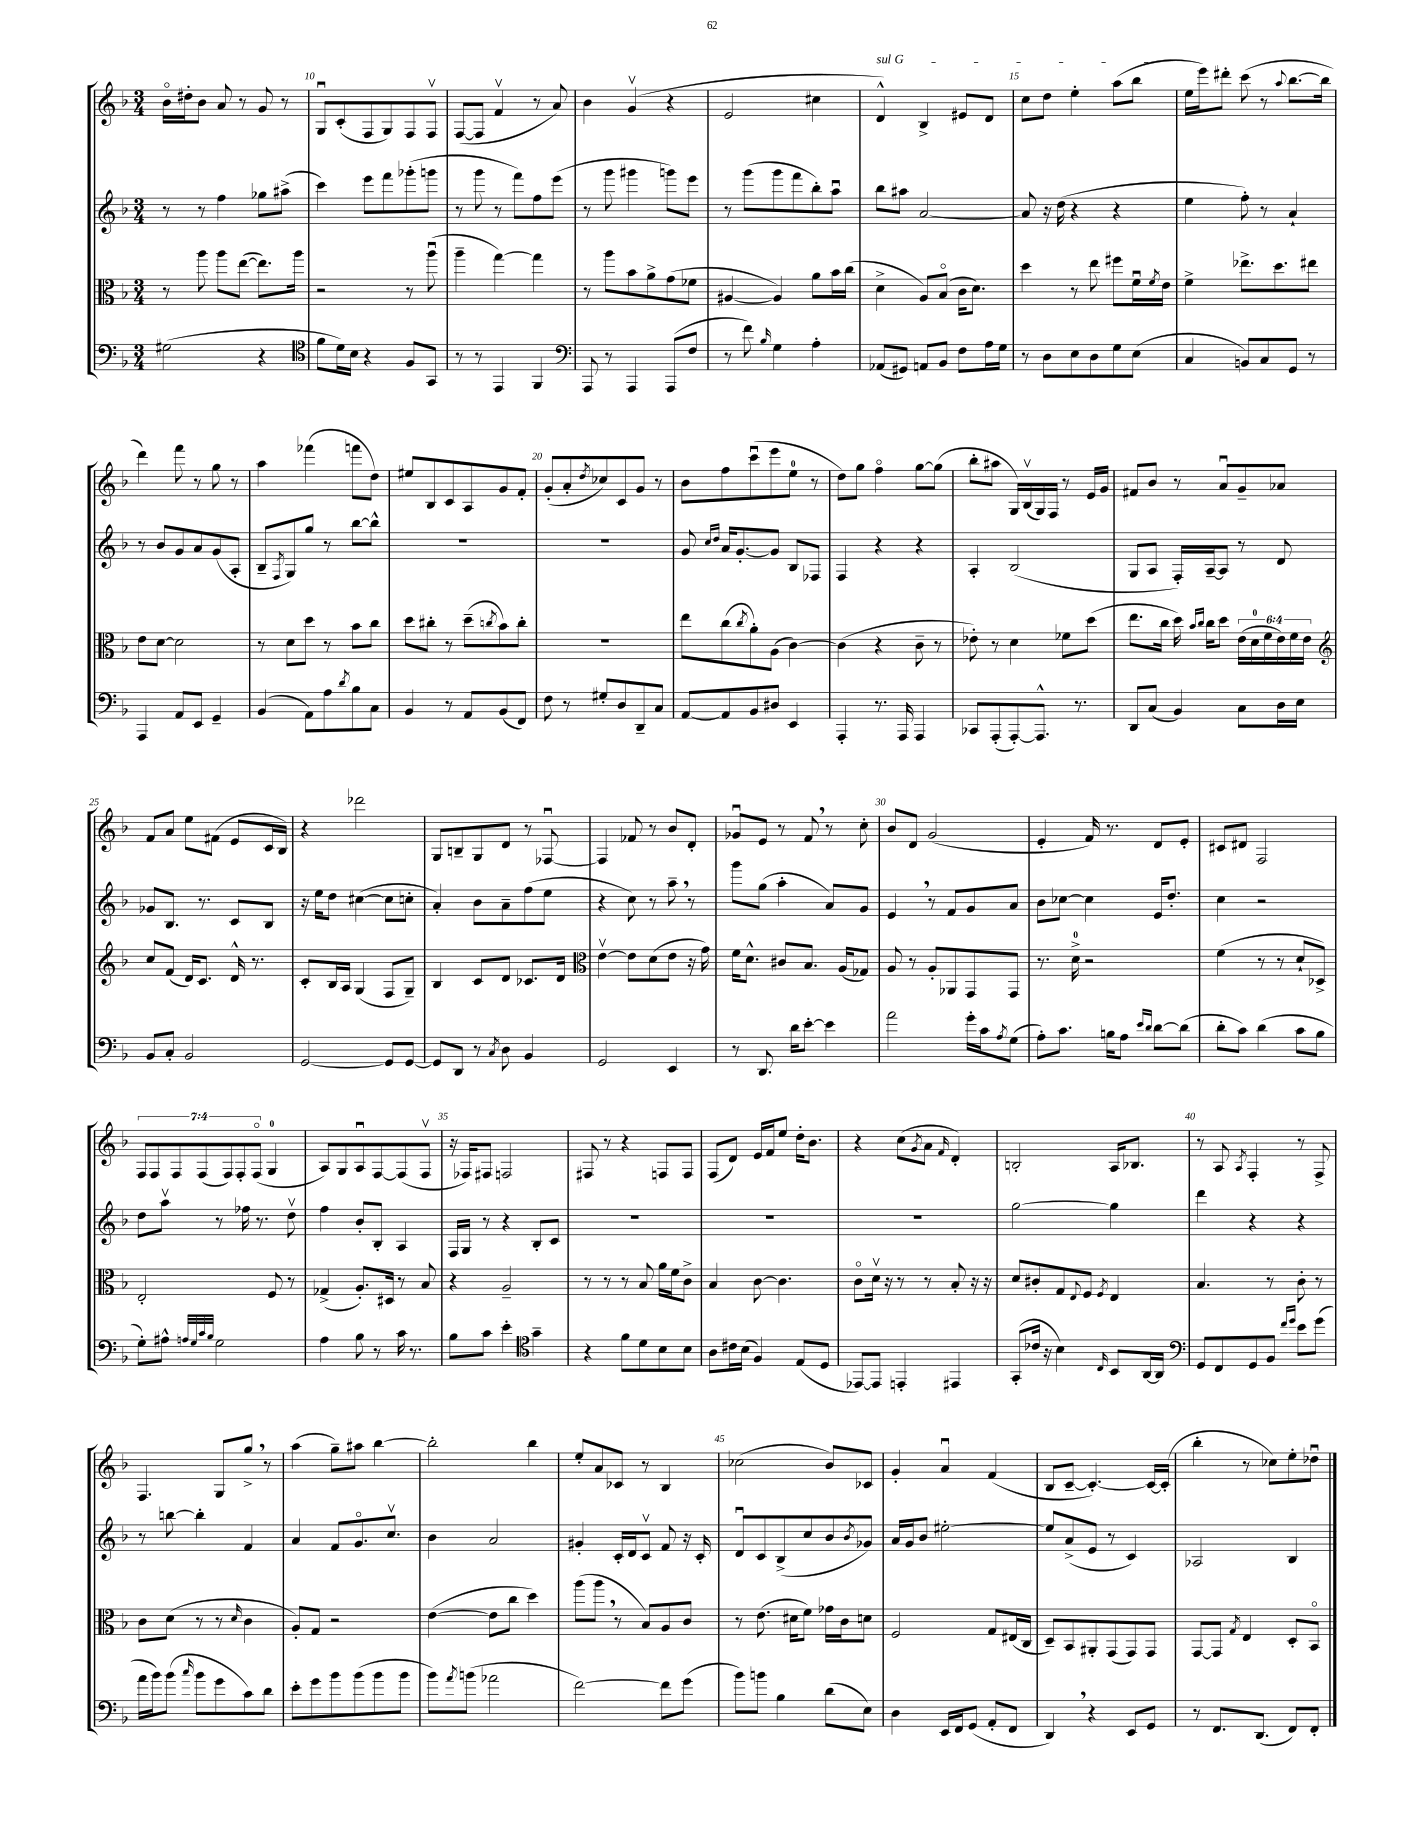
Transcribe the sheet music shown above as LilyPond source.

<<
\new StaffGroup <<
\new Staff = "s0" {
    \clef treble \key f \major \numericTimeSignature \time 3/4 \override Staff.TupletNumber.text = #tuplet-number::calc-fraction-text
    bes'16\flageolet dis''16-. bes'8 a'8 r8 g'8 r8 |
    g8\downbow c'8-.( f8 g8) f8 f8\upbow |
    f8~( f8 f'4\upbow r8 a'8) |
    bes'4 g'4\upbow( r4 |
    e'2 cis''4 |
    \once \override TextSpanner.bound-details.left.text = \markup { \italic "sul G" } d'4-^\startTextSpan) bes4-> eis'8 d'8 |
    c''8 d''8 e''4-. a''8( bes''8\stopTextSpan |
    e''16 e'''16) dis'''8-. c'''8( r8 \appoggiatura { a''8 } bes''8.~ bes''16 |
    d'''4) f'''8 r8 g''8 r8 |
    a''4 fes'''4( f'''8 d''8) |
    eis''8 bes8 c'8 a8 g'8 f'8-. |
    g'8-.( a'8-. \acciaccatura { d''8 } ces''8) c'8 g'8 r8 |
    bes'8 f''8 c'''8\downbow( e'''8 e''8-0 r8 |
    d''8) g''8 f''4\flageolet g''8~ g''8( |
    bes''8-. ais''8 g16) bes16\upbow( g16) f16 r8 e'16 g'16 |
    fis'8 bes'8 r8 a'8\downbow g'8-- aes'8 |
    f'8 a'8 e''8 fis'8( e'8 c'16 bes16) |
    r4 des'''2 |
    g8 b8-- g8 d'8 r8 fes8~\downbow |
    fes4 fes'8 r8 bes'8 d'8-. |
    ges'8\downbow e'8 r8 f'8 \breathe r8 c''8-. |
    bes'8 d'8 g'2( |
    e'4-. f'16) r8. d'8 e'8-. |
    cis'8 dis'8 f2 |
    \tuplet 7/4 { f8 f8 f8 f8( f8) f8-. f8\flageolet( } g4-0 |
    a8) g8 a8\downbow f8~ f8( f8\upbow |
    r16 fes16) fis8 f2 |
    fis8 r8 r4 f8 f8 |
    f8( d'8) e'16 f'16 e''8 d''16-. bes'8. |
    r4 c''8( \acciaccatura { g'8 } a'8 \grace { f'16 } d'4-.) |
    b2-. a16 bes8. |
    r8 a8 \acciaccatura { a8 } f4-. r8 f8-> |
    f4. g8 g''8-> \breathe r8 |
    a''4( g''8--) ais''8 bes''4~ |
    bes''2-. bes''4 |
    e''8-. a'8 ces'8 r8 bes4 |
    ces''2( bes'8) ces'8 |
    g'4-. a'4\downbow f'4( |
    bes8 c'8~-- c'4.~-.) c'16~ c'16-.( |
    bes''4-. r8 ces''8) e''8-. des''8\downbow \bar "|." |
}
\new Staff = "s1" {
    \clef treble \key f \major \numericTimeSignature \time 3/4
    r8 r8 f''4 ges''8 ais''8->( |
    c'''4) e'''8 f'''8 ges'''8-.( g'''8 |
    r8 g'''8 r8 f'''8) f''8 e'''8( |
    r8 g'''8 gis'''4 g'''8) e'''8 |
    r8 g'''8( g'''8 f'''8 bes''8-.) a''8\downbow |
    bes''8 ais''8 a'2~ |
    a'8 r16 d''16( r4 r4 |
    e''4 f''8-.) r8 a'4-! |
    r8 bes'8 g'8 a'8 g'8( a8-. |
    bes8-- \acciaccatura { f8 } g8) g''8 r8 bes''8~ bes''8-^ |
    R2. |
    R2. |
    g'8 \grace { c''16 d''16 } a'16 g'8.~-. g'8 bes8 fes8 |
    f4 r4 r4 |
    a4-. bes2( |
    g8 a8 f16-.) a16~-- a8 r8 d'8 |
    ges'8 bes8. r8. c'8 bes8 |
    r16 e''16 d''8 cis''4~( cis''8 c''8-. |
    a'4-.) bes'8 a'8-- f''8( e''8 |
    r4 c''8) r8 a''8-- \breathe r8 |
    g'''8 g''8( a''4-. a'8) g'8 |
    e'4 \breathe r8 f'8 g'8 a'8 |
    bes'8 ces''8~ ces''4 e'16 d''8.-. |
    c''4 r2 |
    d''8 a''8\upbow r8 fes''16 r8. d''8\upbow |
    f''4 bes'8-. bes8-. a4 |
    f16 g16 r8 r4 bes8-. c'8 |
    R2. |
    R2. |
    R2. |
    g''2~ g''4 |
    d'''4 r4 r4 |
    r8 b''8~ b''4-. f'4 |
    a'4 f'8 g'8.\flageolet c''8.\upbow |
    bes'4 a'2 |
    gis'4-. c'16-. d'16 c'8\upbow f'8 r16 c'16-. |
    d'8\downbow c'8 bes8->( c''8 bes'8 \acciaccatura { bes'8 } ges'8) |
    a'16 g'16 bes'8 eis''2~-. |
    eis''8 a'8->( e'8 r8 c'4) |
    aes2 bes4 \bar "|." |
}
\new Staff = "s2" {
    \clef alto \key f \major \numericTimeSignature \time 3/4 \override Staff.TupletNumber.text = #tuplet-number::calc-fraction-text
    r8 a''8 a''8 e''8~( e''8.) a''16 |
    r2 r8 a''8\downbow( |
    a''4-- g''4~) g''4 |
    r8 a''8 bes'8 a'8-> g'8( fes'8 |
    ais4~ ais4) a'8 bes'16 c''16( |
    d'4-> a8) bes8\flageolet( c'16 d'8.) |
    d''4 r8 e''8 fis''8 f'16\downbow \acciaccatura { f'8 } e'16 |
    f'4-> ees''8.-> d''8. eis''8 |
    e'8 d'8~ d'2 |
    r8 d'8 d''8 r8 bes'8 c''8 |
    d''8 cis''8-. r8 d''8--( \acciaccatura { c''8 } bes'8) c''8-. |
    R2. |
    e''8 c''8( \acciaccatura { c''8 } a'8-.) a8( c'4~) |
    c'4( r4 c'8-- r8 |
    ees'8-.) r8 d'4 fes'8 d''8( |
    e''8. c''16 d''16) \grace { bes'16 c''16 } c''16 d''8 \tuplet 6/4 { e'16( d'16-0 f'16 e'16) f'16 e'16 } |
    \clef treble c''8 f'8( d'16) c'8. d'16-^ r8. |
    c'8-. bes16 a16 g4( f8 g8--) |
    bes4 c'8 d'8 ces'8. d'16 |
    \clef alto e'4~\upbow e'8 d'8( e'8 r16 g'16) |
    f'16 d'8.-^ cis'8 bes8. a16( ges8) |
    a8 r8 a8-. aes,8 g,8 g,8 |
    r8. d'16-0-> r2 |
    f'4( r8 r8 d'8-! des8->) |
    e2-. f8 r8 |
    ges4->( a8.-.) dis16 r8 bes8 |
    r4 a2-- |
    r8 r8 r8 bes8 a'16 f'16 c'8-> |
    bes4 c'8~ c'4. |
    c'8\flageolet d'16\upbow r16 r8 r8 bes8-. r16 r16 |
    d'8 cis'8-. g8 \appoggiatura { e8 } f8 \acciaccatura { f8 } e4 |
    bes4. r8 c'8-. r8 |
    c'8 d'8( r8 r8 \grace { d'16 } c'4 |
    a8-.) g8 r2 |
    e'4~( e'8 c''8 d''4) |
    a''8( a''8 \breathe r8 bes8) a8 c'8 |
    r8 e'8.( dis'16 f'8) ges'16 c'16 d'8 |
    f2 g8 eis16( c16 |
    d8--) bes,8 ais,8-. g,8( g,8) g,8 |
    g,8~ g,8 \acciaccatura { g8 } e4 d8-. bes,8\flageolet \bar "|." |
}
\new Staff = "s3" {
    \clef bass \key f \major \numericTimeSignature \time 3/4
    gis2( r4 |
    \clef tenor f'8 d'16) bes16 r4 f8 g,8 |
    r8 r8 e,4 f,4 |
    \clef bass a,,8 r8 a,,4 a,,8( f8 |
    r8 f'8) \grace { bes16 } g4 a4-. |
    aes,8( gis,8) a,8 bes,8 f8 a16 g16 |
    r8 d8 e8 d8 g8 e8( |
    c4 b,8) c8 g,8 r8 |
    a,,4 a,8 e,8 g,4-- |
    bes,4( a,8) a8 \acciaccatura { d'8 } bes8 c8 |
    bes,4 r8 a,8 bes,8( f,8) |
    f8 r8 gis8-. d8 d,8-- c8 |
    a,8~ a,8 bes,8 dis8 e,4 |
    a,,4-. r8. a,,16 a,,4 |
    ces,8 a,,8-.( a,,8~-.) a,,8.-^ r8. |
    d,8 c8( bes,4) c8 d16 e16 |
    bes,8 c8-. bes,2 |
    g,2~ g,8 g,8~ |
    g,8 d,8 r8 \acciaccatura { c8 } d8 bes,4 |
    g,2 e,4 |
    r8 d,8. d'16 e'8~-. e'4 |
    a'2 g'16-. c'16 \acciaccatura { a8 } g8( |
    a8-.) c'8. b16 a8 \grace { e'16 d'16 } d'8~ d'8( |
    d'8-. c'8) d'4( c'8 bes8 |
    g8-.) ais8-^ \grace { a32 g32 c'32 bes32 } g2 |
    a4 bes8 r8 c'16 r8. |
    bes8 c'8 e'4-. \clef tenor g'4-- |
    r4 f'8 d'8 bes8 bes8 |
    a8 cis'16 bes16( f4) e8( d8 |
    ees,8~) ees,8 e,4-. eis,4 |
    g,8-.( ces'16 r16 bes4) \grace { c16 } bes,8 a,16~ a,16 |
    \clef bass g,8 f,8 g,8 bes,8 \grace { f'16 g'16 } e'8 g'8( |
    a'16 bes'16) bes'8( \grace { c''16 } bes'8 g'8 c'8) d'8 |
    e'8-. g'8 bes'8 bes'8( bes'8 bes'8 |
    bes'8) \acciaccatura { a'8 } b'8( aes'2 |
    f'2~) f'8 g'8( |
    bes'8) b'8 bes4 d'8( e8) |
    d4 e,16 f,16 g,8( a,8-. f,8 |
    d,4) \breathe r4 e,8 g,8 |
    r8 f,8. d,8.( f,8) f,8-. \bar "|." |
}
>>
>>
\layout { \context { \Score currentBarNumber = #9 \override BarNumber.break-visibility = ##(#f #t #t) barNumberVisibility = #(every-nth-bar-number-visible 5) } }
